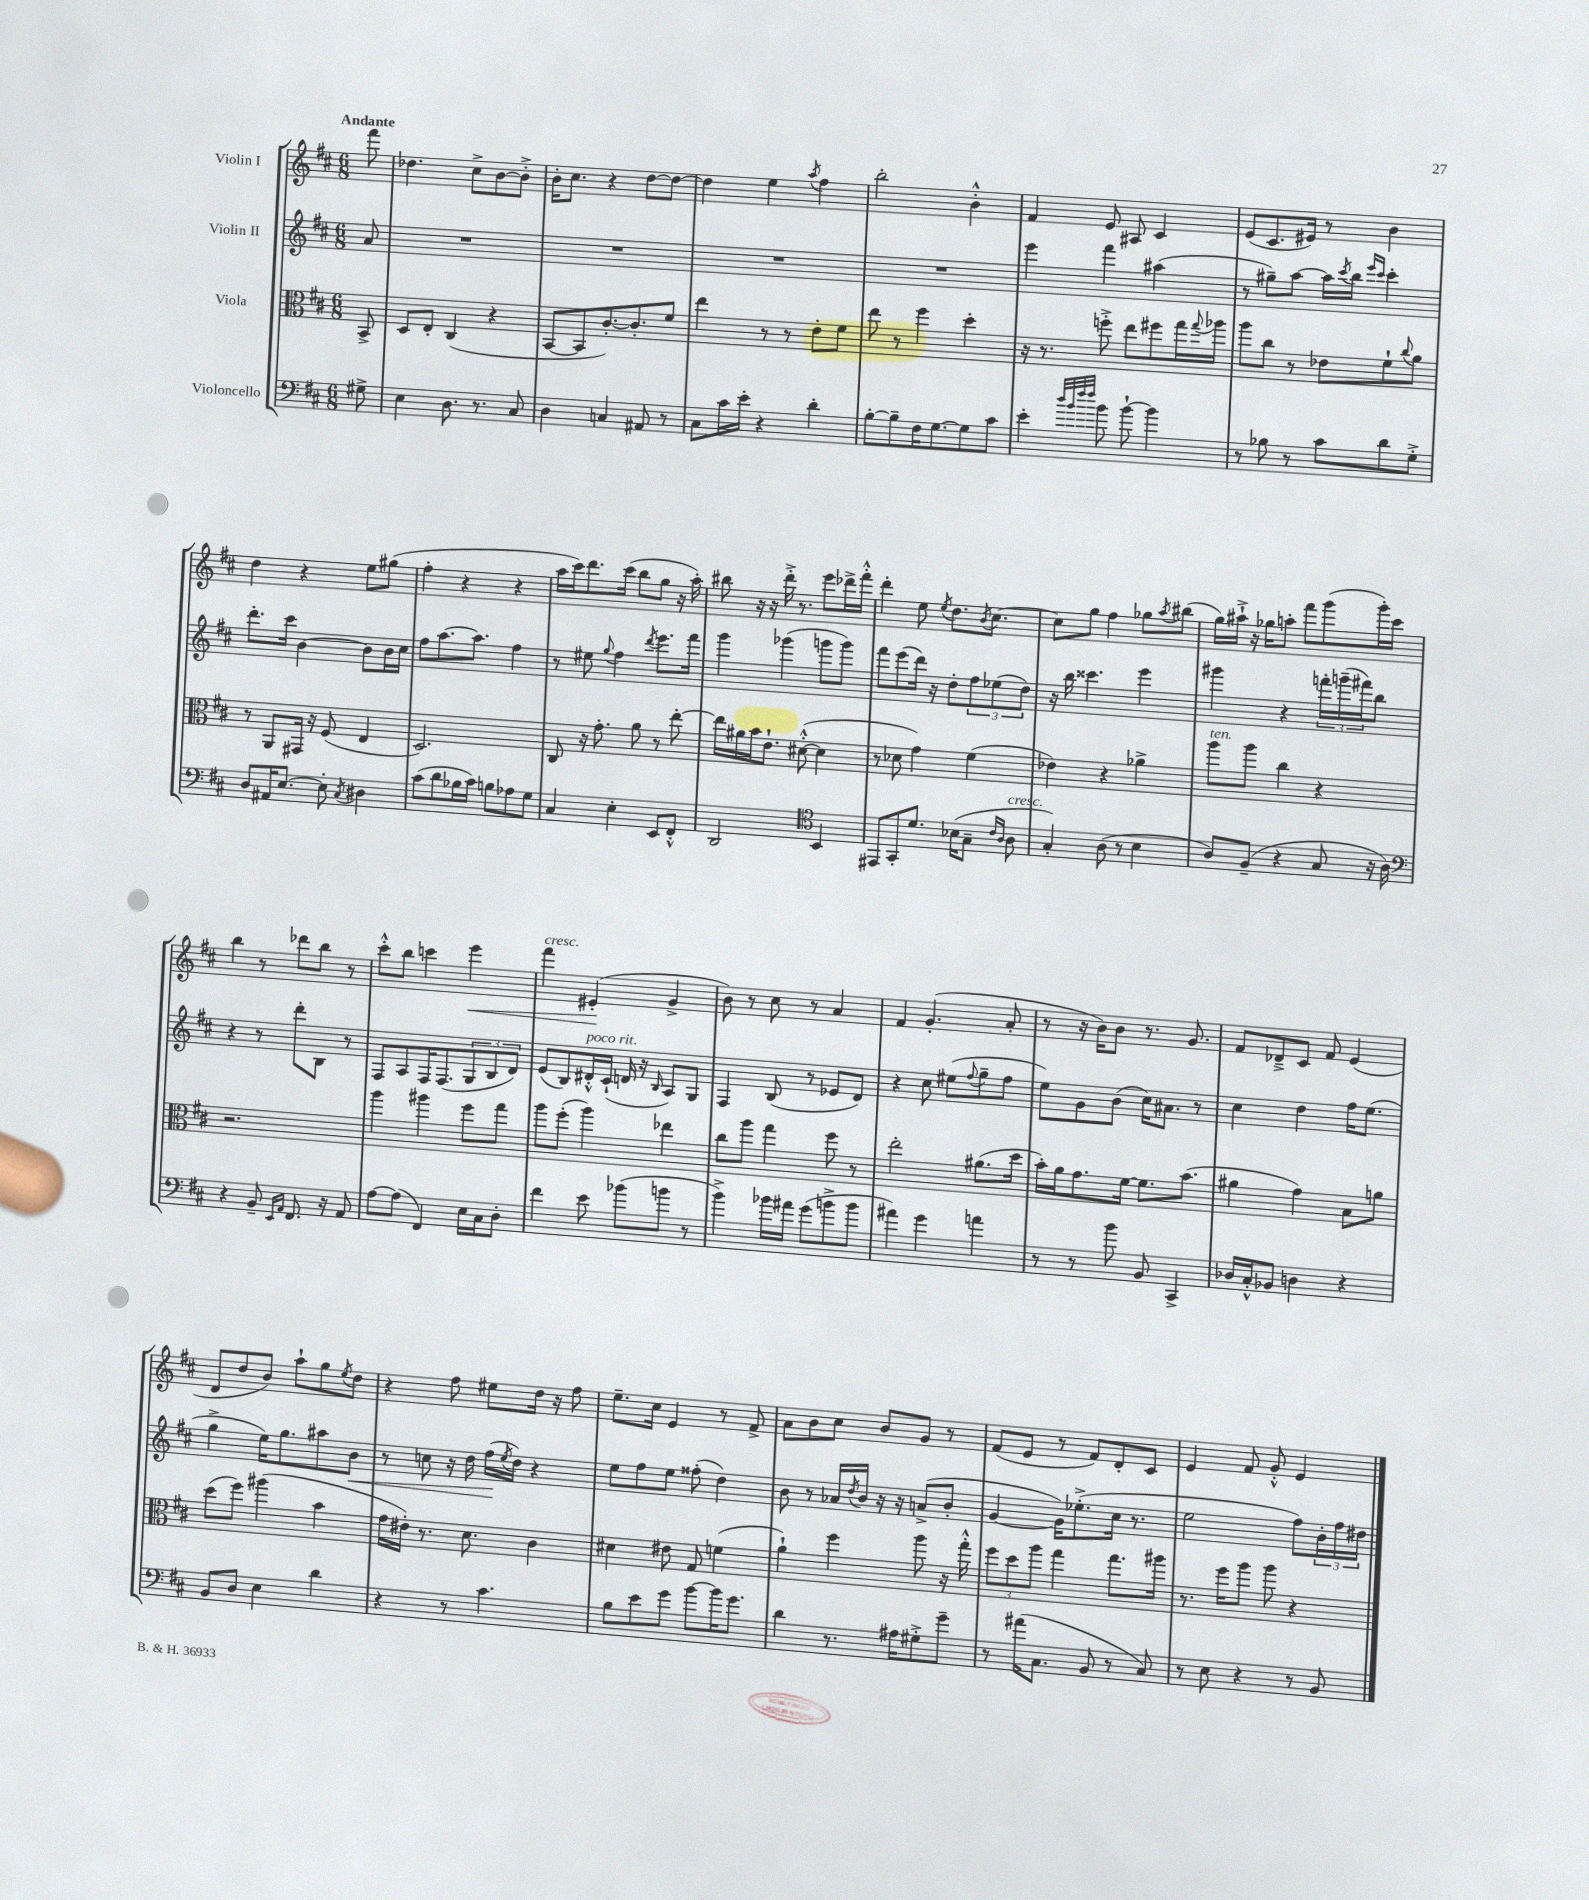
<<
\new StaffGroup <<
\new Staff = "s0" \with { instrumentName = "Violin I" } {
    \clef treble \key d \major \numericTimeSignature \time 6/8 \partial 8 \tempo "Andante"
    fis'''8 |
    des''4. cis''8-> b'8~ b'8-.-> |
    b'16-. cis''8. r4 d''8~ d''8~ |
    d''4 e''4 \acciaccatura { a''8 } fis''4 |
    b''2-. b'4-.-^ |
    fis'4 e'8 ais8 cis'4 |
    e'8( cis'8. eis'16) r8 b'4 |
    d''4 r4 e''8 gis''8( |
    fis''4-. r4 r4 |
    a''16 cis'''16) d'''8. cis'''16( b''8 g''8 r16 a''16-.) |
    bis''8 r16 r16 d'''16-.-> r8. e'''8 des'''16-> fis'''16-.-^ |
    d'''4-. e''8 \acciaccatura { e''8 } d''8. \acciaccatura { b'8 } cis''8.~ |
    cis''8 g''8 fis''4 ges''8 \acciaccatura { a''8 } bis''8( |
    g''16) ais''16-!-> r16 ges''16 a''8-. fis'''8 g'''8( g'''16-.) cis'''16 |
    b''4 r8 des'''8 b''8 r8 |
    cis'''8-.-^ b''8 c'''4 e'''4\< |
    fis'''4^\markup { \italic "cresc." } eis'4-.\!( g'4-> |
    b'8) r8 cis''8 r8 a'4 |
    fis'4 g'4.-.( a'8-. |
    r8 r16 b'16) b'8 r8. g'8. |
    fis'8 des'8---> cis'8 fis'8 e'4( |
    d'8 d''8 b'8) a''8-! g''8 \acciaccatura { e''8 } d''8 |
    r4 fis''8 eis''8 d''16 r16 fis''8 |
    e''8.-- cis''16 e'4 r8 fis'8-> |
    a'8 b'8 cis''8 b'8 g'8 r8 |
    fis'8( e'8 r8 fis'8) d'8-. cis'8 |
    e'4 fis'8 g'8-.-^ e'4 \bar "|." |
}
\new Staff = "s1" \with { instrumentName = "Violin II" } {
    \clef treble \key d \major \numericTimeSignature \time 6/8 \partial 8
    a'8 |
    R2. |
    R2. |
    R2. |
    R2. |
    e'''4 fis'''4 ais''4( |
    r8 gis''8--) a''8~ a''16 \acciaccatura { cis'''8 } b''16 \grace { e'''16 cis'''16 } cis'''4-. |
    d'''8.-. cis'''16 b'4~ b'8 b'16 cis''16 |
    fis''8 a''8.~ a''8. fis''4 |
    r8 eis''8 \appoggiatura { g''8 } fis''4 \acciaccatura { d'''8 } e'''8. fis'''16 |
    g'''4 ges'''4( g'''8 g'''8) |
    fis'''8 e'''8( d'''16) r16 d''8-. \tuplet 3/2 { fis''8 ees''8( d''8) } |
    r16 b''16 cisis'''4. e'''4 |
    gis'''4 r4 \tuplet 3/2 { f'''16-. g'''16--( fis'''16) } b''8 |
    r4 r8 d'''8-. b8 r8 |
    fis8 a8 fis16 fis8.( \tuplet 3/2 { g8 b8 d'8) } |
    e'8( b8) dis'16-.-^^\markup { \italic "poco rit." } cis'16-!( d'16 r16 \grace { b16 } a8) g8 |
    fis4 b8( r8 ees'8 d'8) |
    r4 cis''8 eis''8( \appoggiatura { fis''8 } g''8-- fis''8 |
    e''8) g'8 b'8( cis''16) ais'8. r8 |
    cis''4 d''4 fis''16 e''8.( |
    g''4-> e''16) g''8. ais''8 b'8\< |
    r8 c''8 r16 d''16 fis''16\!( \acciaccatura { e''8 } d''16) r4 |
    e''8 fis''8 e''8 fisis''8-.( d''4) |
    b'8 r8 aes'16 \acciaccatura { d''8 } b'16 r16 r16 a'8->( b'8-. |
    g'4~ g'16) ees''8.-.->( cis''16 r8. |
    e''2 fis''8) \tuplet 3/2 { b'16-. fis''16 dis''16 } \bar "|." |
}
\new Staff = "s2" \with { instrumentName = "Viola" } {
    \clef alto \key d \major \numericTimeSignature \time 6/8 \partial 8
    b,8-> |
    d8 e8-. cis4( r4 |
    b,8~ b,8 cis'8.~-.) cis'8.-. fis'8 |
    e''4 r8 r8 e'8-. fis'8 |
    e''8 r8 fis''4 d''4-. |
    r16 r8. f''8-.-> e''8 fis''8 g''16 \appoggiatura { g''8 } aes''16 |
    a''8 cis''8 r8 ees'8 fis'8-! \appoggiatura { cis''8 } a'8 |
    r8 a,8 gis,16 r16 fis8( e4 |
    d2.) |
    cis8 r16 g'8.-. a'8 r8 e''8~-. |
    e''16 ais'16 b'16 e'8.-! dis'8~-.-^( dis'4 |
    r8 des'8 g'4) fis'4( |
    ees'4) r4 aes'4-> |
    a''8^\markup { \italic "ten." } a''8 cis''4 r4 |
    r2. |
    a''4 ais''4 fis''8 g''8 |
    a''8 fis''8-.( a''4) ees''4 |
    cis''8 a''8 g''4 fis''8 r8 |
    e''2-. ais'8.( d''16 |
    b'16-.) a'16 g'8. fis'16~ fis'8. b'8.( |
    ais'4 g'4) b8 a'8 |
    d''8( fis''8) ais''4( b'4 |
    g'16 eis'16-.) r8. d'8. cis'4 |
    dis'4 eis'8 g8 f'4( |
    a'4-!) fis''4 a''8 r16 g''16-.-^ |
    \tuplet 3/2 { fis''8 d''8 a''8 } g''4 g''8. ais''16 |
    r8. fis''16 a''8 a''8 r4 \bar "|." |
}
\new Staff = "s3" \with { instrumentName = "Violoncello" } {
    \clef bass \key d \major \numericTimeSignature \time 6/8 \partial 8
    gis8-> |
    e4 d8. r8. cis8 |
    d4 c4 ais,8 r8 |
    cis8 cis'16 e'16-. r4 d'4-. |
    b8~-. b8-- fis16 g8.~ g8 cis'8 |
    e'4-. \grace { d''32 b'32 fis''32 fis''32 } b'8 b'8~-! b'4 |
    r8 bes8 r8 cis'8 d'8 g8-.-> |
    d8 ais,16 e8.~ e8-. \acciaccatura { cis8 } dis4 |
    cis'8( d'8 bes16 cis'16) b8 aes8 g8 |
    cis4 e4-. e,8 fis,8-.-^ |
    d,2 \clef tenor b,4 |
    eis,8 g,8-. d'8. bes16( g8-- \grace { cis'16 a16 } a8^\markup { \italic "cresc." } |
    g4-.) a8( r8 b4 |
    a8) fis8--( r4 g8 r16 a16) |
    \clef bass r4 b,8-- \grace { e,16 a,16 } fis,8. r16 a,8 |
    a8~ a8( fis,4) e16 cis16 d8-. |
    fis'4 e'8 bes'8( b'8 r8 |
    b'4->) bes'16 ais'16 g'8( b'8-> b'8 |
    ais'4) g'4 a'4 |
    r8 r8 b'8 b,8 cis,4-> |
    des16 cis16-.-^ bes,8 d4 r4 |
    b,8 d8 e4 d'4 |
    r4 r8 cis'4. |
    b8 e'8 g'8 b'8~ b'16 g'8. |
    d'4 r8. ais16 gis8-.-> g'8-- |
    r8 ais'16( cis8. b,8 r8 cis8) |
    r8 e8 r4 r8 b,8 \bar "|." |
}
>>
>>
\layout { \context { \Score \remove "Bar_number_engraver" } }
